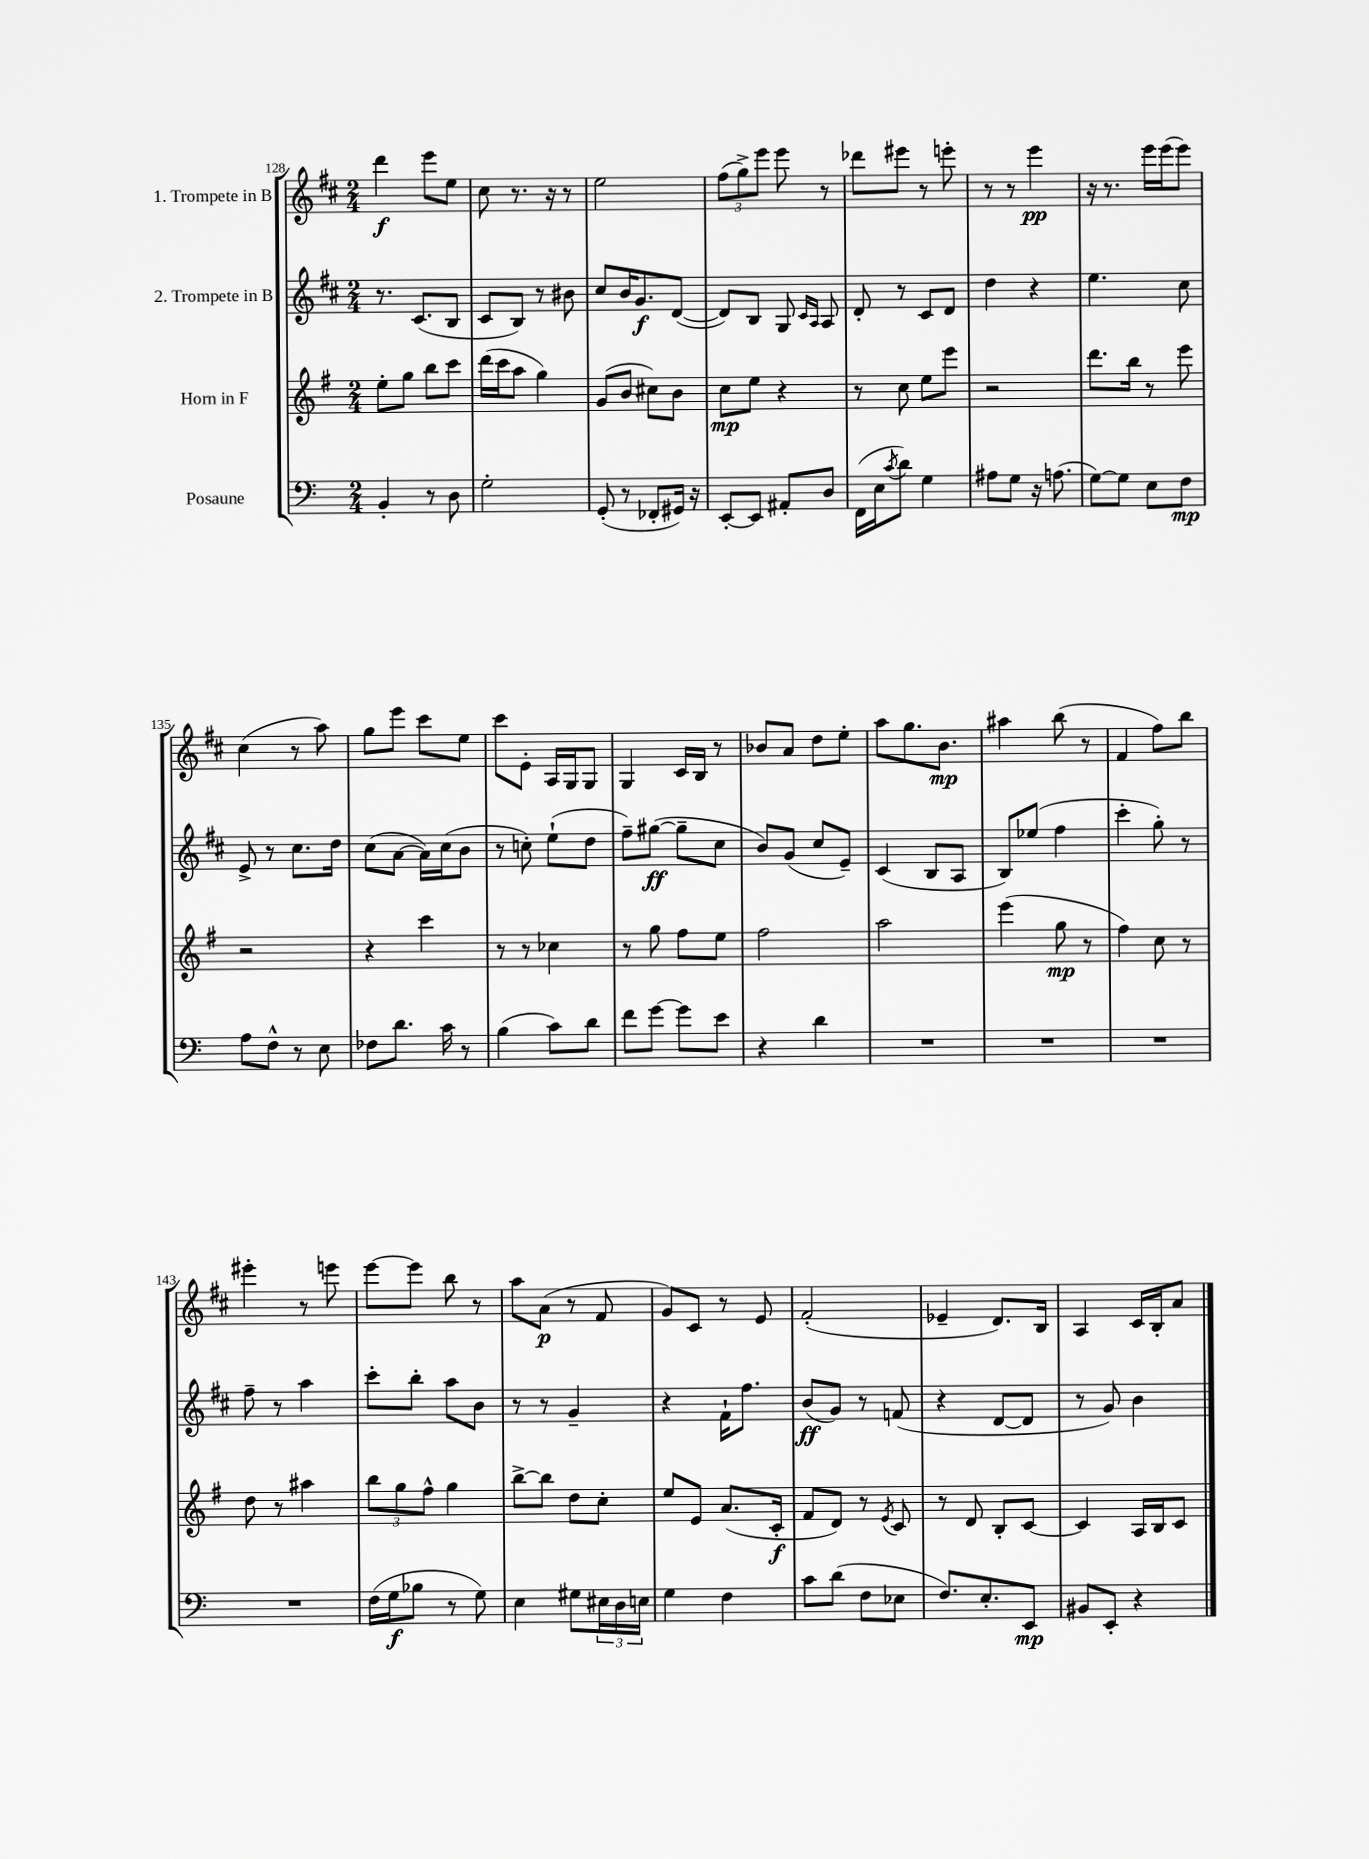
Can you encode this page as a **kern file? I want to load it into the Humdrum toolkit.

**kern	**kern	**kern	**kern
*staff4	*staff3	*staff2	*staff1
*clefF4	*clefG2	*clefG2	*clefG2
*k[]	*k[f#]	*k[f#c#]	*k[f#c#]
*M2/4	*M2/4	*M2/4	*M2/4
4BB'	8ee'	8.r	4ddd
.	8gg	.	.
.	.	(8.c#	.
8r	8bb	.	8eee
8D	8ccc	8B	8ee
=	=	=	=
2G'	(16ddd	8c#	8cc#
.	16ccc	.	.
.	8aa	8B)	8.r
.	4gg)	8r	.
.	.	.	16r
.	.	8b#	8r
=	=	=	=
(8GG'	(8g	8cc#	2ee
8r	8b	16b	.
.	.	8.g	.
8FF-'	8cc#)	.	.
16GG#)	8b	([8d	.
16r	.	.	.
=	=	=	=
[8EE'	8cc	8d])	(12ff#
.	.	.	12gg^)
8EE]	8ee	8B	.
.	.	.	12eee
8AA#'	4r	8G	8eee
.	.	16qqc#	.
.	.	16qqA	.
8D	.	8A	8r
=	=	=	=
(16FF	8r	8d'	8ddd-
16E	.	.	.
8qc	.	.	.
8d)	8cc	8r	8eee#
4G	8ee	8c#	8r
.	8eee	8d	8eee'
=	=	=	=
8A#	2r	4dd	8r
8G	.	.	8r
16r	.	4r	4eee
(8.A	.	.	.
=	=	=	=
[8G)	8.ddd	4.ee	16r
.	.	.	8.r
8G]	.	.	.
.	16bb	.	.
8E	8r	.	16eee
.	.	.	(16eee
8F	8eee	8cc#	8eee)
=	=	=	=
8A	2r	8e^	(4cc#
8F^^	.	8r	.
8r	.	8.cc#	8r
8E	.	.	8aa)
.	.	16dd	.
=	=	=	=
8F-	4r	(8cc#	8gg
8.d	.	[8a	8eee
.	4ccc	16a])	8ccc#
16c	.	(16cc#	.
8r	.	8b	8ee
=	=	=	=
(4B	8r	8r	8ccc#
.	8r	8cc')	8e'
8c)	4cc-	(8ee`	16A
.	.	.	16G
8d	.	8dd	8G
=	=	=	=
8f	8r	8ff#~)	4G
[8g	8gg	([8gg#	.
8g]	8ff#	8gg#~]	16c#
.	.	.	16B
8e	8ee	8cc#	8r
=	=	=	=
4r	2ff#	8b)	8b-
.	.	(8g	8a
4d	.	8cc#	8dd
.	.	8e~)	8ee'
=	=	=	=
2r	2aa	(4c#	8aa
.	.	.	8.gg
.	.	8B	.
.	.	.	8.b
.	.	8A	.
=	=	=	=
2r	(4eee	8B)	4aa#
.	.	(8ee-	.
.	8gg	4ff#	(8bb
.	8r	.	8r
=	=	=	=
2r	4ff#)	4ccc#'	4f#
.	8cc	8gg')	8ff#)
.	8r	8r	8bb
=	=	=	=
2r	8dd	8ff#~	4eee#'
.	8r	8r	.
.	4aa#	4aa	8r
.	.	.	8eee
=	=	=	=
(16F	12bb	8ccc#'	[8eee
16G	.	.	.
.	12gg	.	.
8B-	.	8bb'	8eee]
.	12ff#^^	.	.
8r	4gg	8aa	8bb
8G)	.	8b	8r
=	=	=	=
4E	[8bb^	8r	8aa
.	8bb]	8r	(8a
8G#	8dd	4g~	8r
24E#	8cc'	.	8f#
24D	.	.	.
24E	.	.	.
=	=	=	=
4G	8ee	4r	8g)
.	8e	.	8c#
4F	(8.a	16f#`	8r
.	.	8.ff#	.
.	.	.	8e
.	16c'	.	.
=	=	=	=
8c	8f#	(8b	(2f#'
(8d	8d)	8g)	.
8F	8r	8r	.
.	8qe	.	.
8E-	8c	(8f	.
=	=	=	=
8.F)	8r	4r	4e-~
.	8d	.	.
8.E'	.	.	.
.	8B'	[8d	8.d)
8EE	[8c	8d]	.
.	.	.	16B
=	=	=	=
8BB#	4c]	8r	4A
8EE'	.	8g)	.
4r	16A	4b	16c#
.	16B	.	16B'
.	8c	.	8a
==	==	==	==
*-	*-	*-	*-
